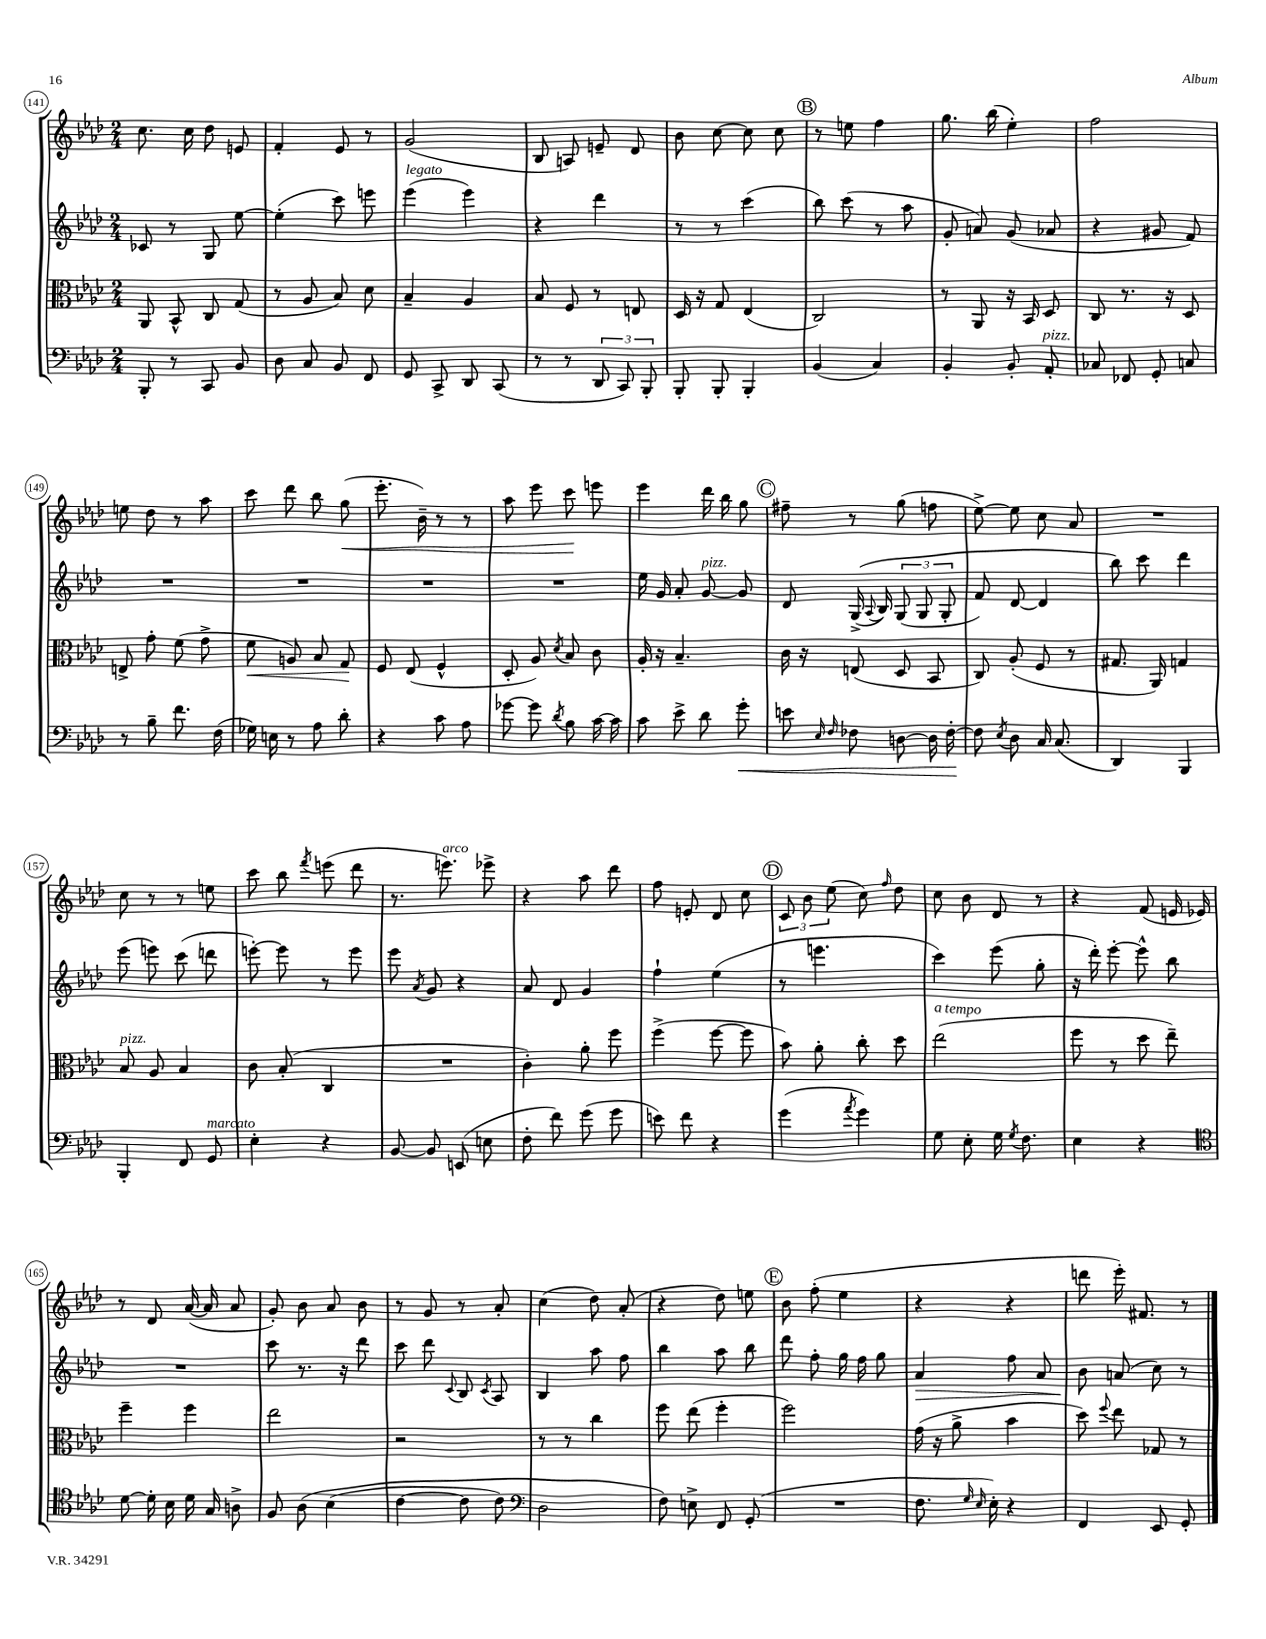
<<
\new StaffGroup <<
\new Staff = "s0" {
    \clef treble \key aes \major \numericTimeSignature \time 2/4
    \autoBeamOff c''8. c''16 des''8 e'8 |
    f'4-. ees'8 r8 |
    g'2( |
    bes8 a8) e'8-- des'8 |
    bes'8 c''8~ c''8 c''8 |
    \mark \markup { \circle "B" } r8 e''8 f''4 |
    g''8. bes''16( ees''4-.) |
    f''2 |
    e''8 des''8 r8 aes''8 |
    c'''8 des'''8 bes''8 g''8\<( |
    ees'''8.-. bes'16--) r8 r8 |
    aes''8 ees'''8 c'''8\! e'''8 |
    ees'''4 des'''16 bes''16 g''8 |
    \mark \markup { \circle "C" } fis''8-- r8 g''8( f''8 |
    ees''8~->) ees''8 c''8 aes'8 |
    R2 |
    c''8 r8 r8 e''8 |
    c'''8 bes''8 \acciaccatura { f'''8 } e'''8( des'''8 |
    r8. e'''8.^\markup { \italic "arco" }) ees'''8-> |
    r4 aes''8 des'''8 |
    f''8 e'8-. des'8 c''8 |
    \mark \markup { \circle "D" } \tuplet 3/2 { c'8 bes'8 ees''8( } c''8) \grace { f''16 } des''8 |
    c''8 bes'8 des'8 r8 |
    r4 f'8( e'16 ees'16) |
    r8 des'8 aes'16~( aes'16 aes'8 |
    g'8-.) bes'8 aes'8 bes'8 |
    r8 g'8 r8 aes'8-. |
    c''4( des''8) aes'8-.( |
    r4 des''8) e''8 |
    \mark \markup { \circle "E" } bes'8 f''8-.( ees''4 |
    r4 r4 |
    d'''8 ees'''16-.) fis'8. r8 \bar "|." |
}
\new Staff = "s1" {
    \clef treble \key aes \major \numericTimeSignature \time 2/4
    \autoBeamOff ces'8 r8 g8 ees''8~ |
    ees''4-.( c'''8) e'''8 |
    ees'''4^\markup { \italic "legato" }( ees'''4) |
    r4 des'''4 |
    r8 r8 c'''4( |
    \mark \markup { \circle "B" } bes''8) c'''8( r8 aes''8 |
    g'8-. a'8) g'8( aes'8 |
    r4 gis'8 f'8) |
    R2 |
    R2 |
    R2 |
    R2 |
    ees''16 g'16 aes'8-. g'8~^\markup { \italic "pizz." } g'8 |
    \mark \markup { \circle "C" } des'8 g16->(\( \appoggiatura { aes8 } bes16) \tuplet 3/2 { g8( g8 g8-. } |
    f'8) des'8~ des'4 |
    bes''8\) c'''8 des'''4 |
    ees'''8( e'''8) c'''8( d'''8 |
    e'''8~-.) e'''8 r8 e'''8 |
    ees'''8 \acciaccatura { aes'8 } g'8 r4 |
    aes'8 des'8 g'4 |
    f''4-! ees''4( |
    \mark \markup { \circle "D" } r8 e'''4. |
    c'''4) ees'''8( g''8-. |
    r16 des'''16-.) ees'''8~-. ees'''8-^ bes''8 |
    R2 |
    c'''8 r8. r16 des'''8 |
    c'''8 des'''8 \appoggiatura { c'8 } bes8 \acciaccatura { c'8 } aes8 |
    bes4 aes''8 f''8 |
    bes''4 aes''8 bes''8 |
    \mark \markup { \circle "E" } des'''8 f''8-. g''16 f''16 g''8 |
    aes'4\> f''8 aes'8 |
    bes'8\! a'8( c''8) r8 \bar "|." |
}
\new Staff = "s2" {
    \clef alto \key aes \major \numericTimeSignature \time 2/4
    \autoBeamOff aes,8 bes,8-^ c8 g8( |
    r8 aes8 bes8) des'8 |
    bes4-- aes4 |
    bes8 f8 r8 e8 |
    des16 r16 g8 ees4( |
    \mark \markup { \circle "B" } c2) |
    r8 aes,8 r16 bes,16 des8 |
    c8 r8. r16 des8 |
    e8-> g'8-. f'8( g'8-> |
    f'8\< a8) bes8 g8\! |
    f8 ees8( f4-^ |
    des8-. aes8) \acciaccatura { des'8 } bes8 c'8 |
    aes16-. r16 bes4.-- |
    \mark \markup { \circle "C" } c'16 r16 e8( des8 bes,8 |
    c8) aes8-.( f8 r8 |
    gis8. aes,16) g4 |
    bes8^\markup { \italic "pizz." } aes8 bes4 |
    c'8 bes8-.( c4 |
    R2 |
    c'4-.) aes'8-. f''8 |
    f''4->( f''8~ f''8 |
    \mark \markup { \circle "D" } bes'8) aes'8-. c''8-. des''8 |
    ees''2^\markup { \italic "a tempo" }( |
    f''8 r8 des''8 ees''8--) |
    f''4-- f''4 |
    ees''2 |
    r2 |
    r8 r8 c''4 |
    f''8 ees''8( f''4-. |
    \mark \markup { \circle "E" } f''2) |
    g'16( r16 aes'8-> bes'4 |
    des''8) \appoggiatura { f''8 } ees''8 ges8 r8 \bar "|." |
}
\new Staff = "s3" {
    \clef bass \key aes \major \numericTimeSignature \time 2/4
    \autoBeamOff bes,,8-. r8 c,8 bes,8 |
    des8 c8 bes,8 f,8 |
    g,8 c,8-> des,8 c,8( |
    r8 r8 \tuplet 3/2 { des,8 c,8) bes,,8-. } |
    bes,,8-. bes,,8-. bes,,4-. |
    \mark \markup { \circle "B" } bes,4( c4) |
    bes,4-. bes,8-. aes,8-.^\markup { \italic "pizz." } |
    ces8 fes,8 g,8-. c8 |
    r8 bes8-- f'8. f16( |
    ges16) e16 r8 aes8 des'8-. |
    r4 c'8 aes8 |
    ges'8~ ges'8 \acciaccatura { des'8 } bes8 c'16~ c'16 |
    c'8 ees'8-> des'8 g'8-.\< |
    \mark \markup { \circle "C" } e'8 \grace { ees16 f16 } fes8 d8~ d16 fes16~-.\! |
    fes8 \acciaccatura { ees8 } des8 c16 c8.( |
    des,4) bes,,4 |
    bes,,4-. f,8 g,8^\markup { \italic "marcato" } |
    ees4-. r4 |
    bes,8~ bes,8 e,8( e8 |
    f8-. f'8) g'8( g'8 |
    e'8) f'8 r4 |
    \mark \markup { \circle "D" } g'4( \acciaccatura { aes'8 } g'4) |
    g8 ees8-. g16 \acciaccatura { g8 } f8. |
    ees4 r4 |
    \clef tenor des'8~ des'16-. bes16 des'16 g16 a8-> |
    f8 aes8\( bes4( |
    c'4~ c'8 c'8) |
    \clef bass des2 |
    f8\) e8-> f,8 g,8-.( |
    \mark \markup { \circle "E" } R2 |
    f8. \grace { g16 ees16 } ees16-.) r4 |
    f,4 ees,8 g,8-. \bar "|." |
}
>>
>>
\layout { \context { \Score currentBarNumber = #141 \override BarNumber.stencil = #(make-stencil-circler 0.1 0.3 ly:text-interface::print) } }
